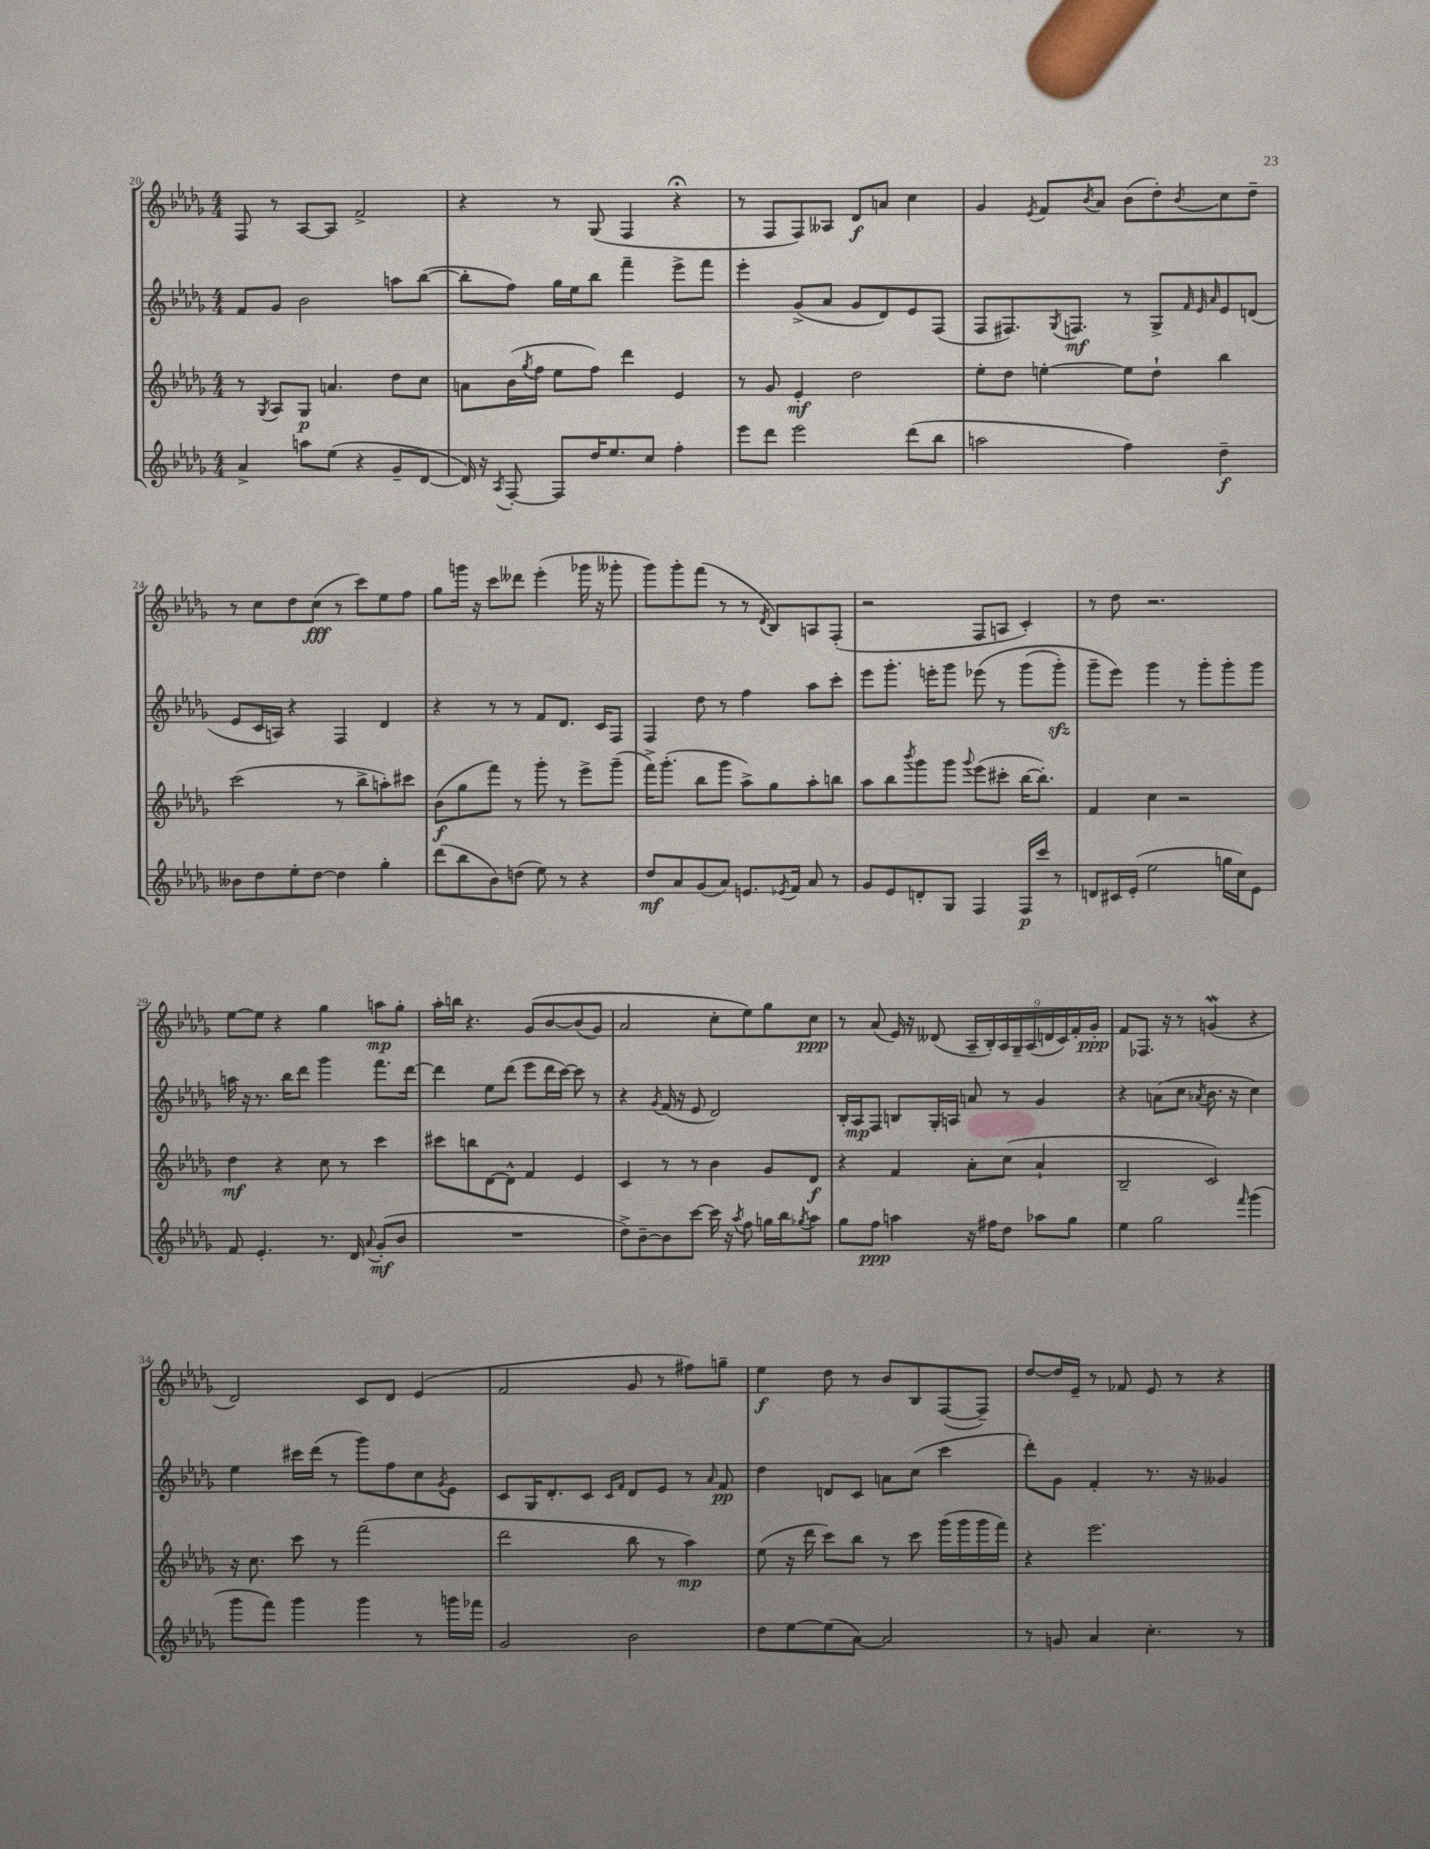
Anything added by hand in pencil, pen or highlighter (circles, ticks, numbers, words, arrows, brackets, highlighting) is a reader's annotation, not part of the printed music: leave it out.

**kern	**kern	**kern	**kern
*staff4	*staff3	*staff2	*staff1
*clefG2	*clefG2	*clefG2	*clefG2
*k[b-e-a-d-g-]	*k[b-e-a-d-g-]	*k[b-e-a-d-g-]	*k[b-e-a-d-g-]
*M4/4	*M4/4	*M4/4	*M4/4
4a-^/	8r	8f/L	8F/
.	8qG-/	.	.
.	8A-/L	8g-/J	8r
8aa\L	8G-/J	2b-\	[8A-/L
(8ee-\J	4.a/	.	8A-/]J
4r	.	.	2f^/
8g-~/L	8dd-\L	8aa\L	.
[8d-/J	8cc\J	([8bb-\J	.
=	=	=	=
16d-/])	8a\L	8bb-'\]L	4r
16r	.	.	.
8qA-/	.	.	.
[8F'/	(16b-\L	8ff\J)	.
.	8qgg-/	.	.
.	16ff\JJ	.	.
8F/]L	8ee-\L	16gg-\LL	8r
.	.	16ee-\J	.
16dd-/K	8ff\J)	8bb-\J	(8G-/
8.ee-/	.	.	.
.	4ddd-\	4fff~\	4F/
8cc/J	.	.	.
4ff'\	4e-/	8eee-^\L	4r;
.	.	8fff\J	.
=	=	=	=
8eee-\L	8r	4eee-'\	8r
8ddd-\J	8g-/	.	8F/L
2eee-\	4e-'/	(8g-^/L	8F/)
.	.	8a-/J	8A--/J
.	2dd-\	8g-/L	8d-/L
.	.	8d-/)	8a/J
(8ddd-\L	.	8e-/	4cc\
8bb-\J	.	(8F/J	.
=	=	=	=
2aa\	8ee-'\L	8F/L	4g-/
.	8dd-\J	8.F#/)	.
.	.	.	8qe-/
.	[4ee'\	.	8f/L
.	.	8qG-/	.
.	.	8.F/J	.
.	.	.	8qb-/
.	.	.	8a-/J
4ff\)	8ee\]L	8r	(8b-\L
.	8dd-`\J	8G-^/L	8dd-'\)
.	.	32qqf/	.
.	.	32qqe-/	.
.	.	32qqa-/	8qb-/
4dd-~\	4bb-\	8e-/	8cc\
.	.	(8d/J	8dd-~\J
=	=	=	=
8b--\L	(2ccc\	8e-/L	8r
8dd-\	.	16c/L	8cc\L
.	.	16A/JJ)	.
8ee-'\	.	4r	8dd-\
[8dd-\J	.	.	(8cc\J
4dd-\]	8r	4F/	8r
.	8bb-^\L	.	8ccc\L)
4gg-'\	8aa'\)	4d-/	8ee-\
.	8ccc#\J	.	8ff\J
=	=	=	=
(8ddd-\L	(8b-\L	4r	8gg-\L
8bb-\	8gg-\	.	16ggg\Jk
.	.	.	16r
8b-\)	8fff\J)	8r	8ccc\L
(8dd\J	8r	8r	8ddd--\J
8ee-\)	8ggg-'\	8f/L	(4eee-'\
8r	8r	8.d-/J	.
4r	8eee-^\L	.	16ggg-\
.	.	16c/LK	16r
.	(8ggg-~\J	8F/J	8ggg--'\
=	=	=	=
8dd-/L	16fff^\LK)	4F/	8ggg-\L)
.	(8.ggg-'\J	.	.
8a-/	.	.	8ggg-'\
(8g-/	8bb-\L	8dd-\	(8fff\J
8a-/J)	8ggg-\J	8r	8r
8.e/L	8aa-^\L)	4ff\	8r
.	.	.	8qd-/
.	8gg-\	.	8B-/L)
8qe-/	.	.	.
16f/Jk	.	.	.
8a-/	8aa-'\	8aa-\L	8A/
8r	8bb\J	8ccc'\J	(8F'/J
=	=	=	=
8g-/L	8aa-\L	8eee-\L	2r
8e-/	8bb-\	8.ggg-'\J	.
.	8qbbb-/	.	.
8d'/	8ggg-\	.	.
.	.	16eee'\LK	.
8G-/J	8ggg-\J	8ggg-\J	.
.	8qqggg-/	.	.
4F/	(8eee-\L	&(8eee-\	8F/L
.	8ccc#'\J	8r	8A/J
16F/LL	[16bb-\LK	(8ggg-\L	4c'/)
16ccc/JJ	8.bb-'\]J)	.	.
8r	.	8ggg-'\J)	.
=	=	=	=
8d/L	4f/	8ggg-~\L	8r
16c#/L	.	8eee-\J&)	8dd-\
(16e-'/JJ	.	.	.
2ee-\	4cc\	4ggg-\	2.r
.	2r	8r	.
.	.	8ggg-'\L	.
16gg\LL	.	8ggg-'\	.
16cc\J)	.	.	.
8e-\J	.	8ggg-\J	.
=	=	=	=
8f/	4dd-\	16aa\	[8ee-\L
.	.	16r	.
4.e-'/	.	8.r	8ee-\]J
.	4r	.	4r
.	.	16bb-\LK	.
.	.	8ddd-\J	.
8.r	8cc\	4ggg-\	4gg-\
.	8r	.	.
16d-/	.	.	.
8qqa-/	.	.	.
(8g-'/L	4ccc\	8.fff\L	8aa\L
8b-/J	.	.	8gg-'\J
.	.	[16ddd-\Jk	.
=	=	=	=
1r	8ccc#\L	4ddd-\]	16aa-'\LL
.	.	.	16bb\JJ
.	8bb\	.	4.r
.	[8d-\	8ee-\L	.
.	8d-^^\]J	(8ddd-\J	.
.	4f/	8eee-\L	&(8g-/L
.	.	16ddd-\L	[8b-/
.	.	[16ccc\JJ)	.
.	4e-/	8ccc\]	(8b-/]
.	.	8r	8g-/J)
=	=	=	=
8dd-^\L)	4c/	4r	2a-/
[8b-~\	.	.	.
.	.	8qg-/	.
8b-\]	8r	(16f/	.
.	.	16r	.
[8ccc\J	8r	8e-/	.
16ccc\]	4b-\	2d-/)	8cc'\L
16r	.	.	.
8qaa-/	.	.	.
8ff\	.	.	8ee-\&)
16gg\LL	8g-/L	.	8gg-\
16bb-\J	.	.	.
8qgg-/	.	.	.
8aa-\J	8d-/J	.	8cc\J
=	=	=	=
8gg-\L	4r	16B-'/LL	8r
.	.	16A-/J	.
8ff\J	.	8F/J	(8a-/
4aa\	4f/	8B/L	16e-/)
.	.	.	16r
.	.	16G-'/L	(8d--/
.	.	16A/JJ	.
16r	8a-'\L	8a/	18A-~/LL
.	.	.	18B-'/)
16ff#\LK	.	.	.
.	.	.	18A-/
8dd-\J	(8cc\J	8r	.
.	.	.	18G-~/
.	.	.	(18A-/
8aa-\L	4a-`/	4g-/	.
.	.	.	18d/
.	.	.	18c/)
8gg-\J	.	.	.
.	.	.	18f'/
.	.	.	18g-'/JJ
=	=	=	=
4ee-\	2B-~/	4r	8f/L
.	.	.	8.F-/J
2gg-\	.	(8a\L	.
.	.	.	16r
.	.	8cc\J	8r
.	.	8qa-/	.
.	2c/)	8.b-\	(4g/
.	.	16r	.
16qqfff/	.	.	.
(4ggg-\	.	4cc\)	4r
=	=	=	=
8ggg-\L	16r	4ee-\	2d-/)
.	8.cc\	.	.
8fff\J)	.	.	.
4ggg-\	8ccc\	16ccc#\LL	.
.	.	(16ddd-\JJ	.
.	8r	8r	.
4ggg-\	(2fff\	8ggg-\L)	8c/L
.	.	8ff\	8d-/J
8r	.	8cc\	(4e-/
.	.	8qg-/	.
16ggg\LL	.	8e-\J	.
16fff-\JJ	.	.	.
=	=	=	=
2g-/	2ddd-\	8c/L	2f/
.	.	16G-/K	.
.	.	8.d-'/	.
.	.	8c/J	.
.	.	16qqc/LL	.
.	.	16qqf/JJ	.
2b-\	8bb-\	8d-/L	8g-/
.	8r	8e-/J	8r
.	4aa-\)	8r	8ff#\L)
.	.	16qqa-/	.
.	.	8f/	8gg~\J
=	=	=	=
8dd-\L	(8ee-\	4dd-\	4ee-\
[8ee-\	16r	.	.
.	16ddd-\	.	.
(8ee-\]	8ccc\L)	8d/L	8dd-\
[8a-\J)	8bb-\J	8c/J	8r
2a-/]	8r	8a\L	8b-/L
.	8ccc\	(8cc\J	8B-/
.	(16ggg-\LL	4ccc\	([8F/
.	16ggg-\	.	.
.	16ggg-\	.	8F~/]J)
.	16fff\JJ)	.	.
=	=	=	=
8r	4r	8ddd-'\L)	[8dd-/L
8g/	.	8g-\J	16dd-/]L
.	.	.	16e-~/JJ
4a-/	2.eee-\	4f'/	8r
.	.	.	8f-/
4.cc'\	.	8.r	8e-/
.	.	.	8r
.	.	16r	.
.	.	4g--/	4r
8r	.	.	.
==	==	==	==
*-	*-	*-	*-
